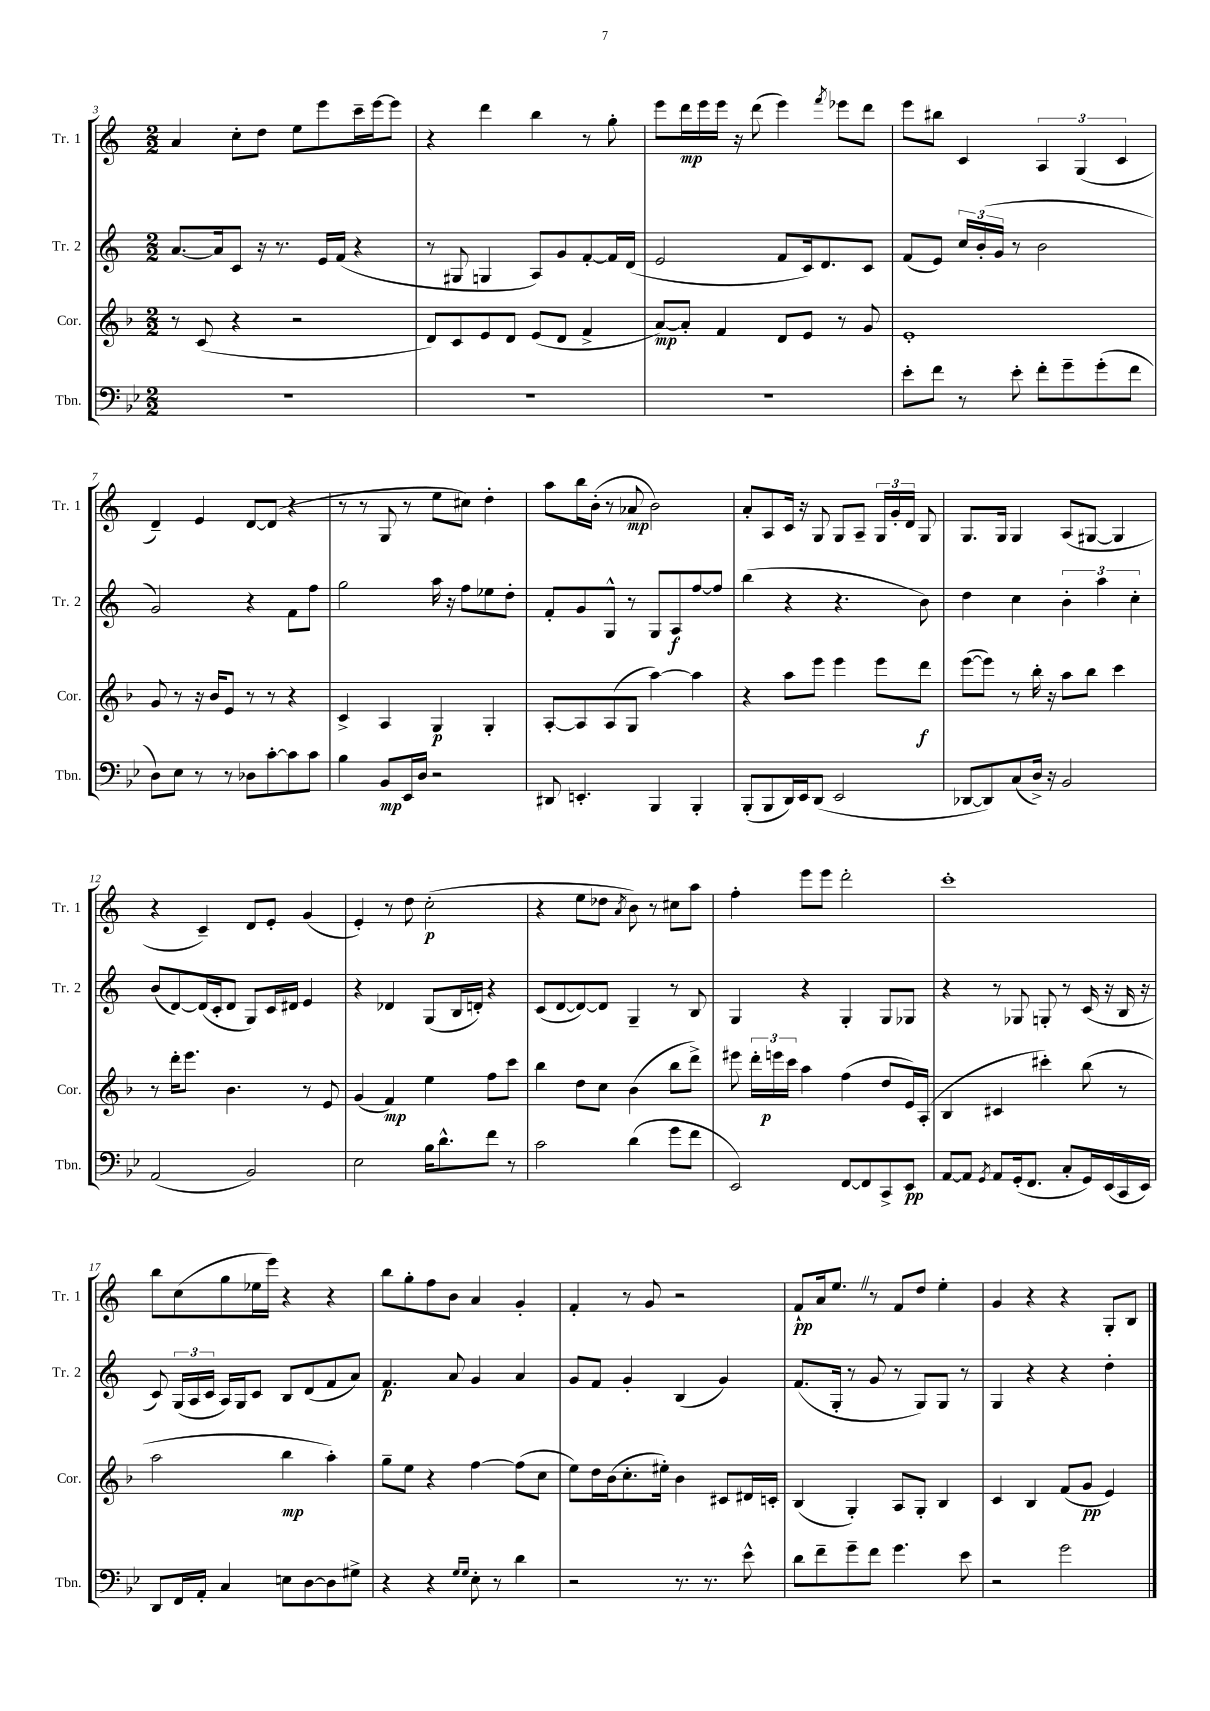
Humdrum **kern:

**kern	**dynam	**kern	**dynam	**kern	**dynam	**kern	**dynam
*part4	*part4	*part3	*part3	*part2	*part2	*part1	*part1
*staff4	*staff4	*staff3	*staff3	*staff2	*staff2	*staff1	*staff1
*I"Tbn.	*	*I"Cor.	*	*I"Tr. 2	*	*I"Tr. 1	*
*I'Tbn.	*	*I'Cor.	*	*I'Tr. 2	*	*I'Tr. 1	*
*clefF4	*	*clefG2	*	*clefG2	*	*clefG2	*
*k[b-e-]	*	*k[b-]	*	*k[]	*	*k[]	*
*M2/2	*	*M2/2	*	*M2/2	*	*M2/2	*
=3	=3	=3	=3	=3	=3	=3	=3
1r	.	8r	.	[8.a/L	.	4a/	.
.	.	(8c/	.	.	.	.	.
.	.	.	.	16a/k]	.	.	.
.	.	4r	.	8c/J	.	8cc'\L	.
.	.	.	.	16r	.	8dd\J	.
.	.	.	.	8.r	.	.	.
.	.	2r	.	.	.	8ee\L	.
.	.	.	.	16e/LL	.	8eee\	.
.	.	.	.	(16f/JJ	.	.	.
.	.	.	.	4r	.	16ccc~\L	.
.	.	.	.	.	.	[16eee\J	.
.	.	.	.	.	.	8eee\J]	.
=4	=4	=4	=4	=4	=4	=4	=4
1r	.	8d/L)	.	8r	.	4r	.
.	.	8c/	.	8G#X/	.	.	.
.	.	8e/	.	4Gn/	.	4ddd\	.
.	.	8d/J	.	.	.	.	.
.	.	(8e/L	.	8A/L)	.	4bb\	.
.	.	8d/J	.	8g/	.	.	.
.	.	4f^/	.	[8f'/	.	8r	.
.	.	.	.	16f/L]	.	8gg'\	.
.	.	.	.	(16d/JJ	.	.	.
=5	=5	=5	=5	=5	=5	=5	=5
1r	.	[8a/L)	mp	2e/	.	8eee\L	.
.	.	8a'/J]	.	.	.	16ddd\L	mp
.	.	.	.	.	.	16eee\	.
.	.	4f/	.	.	.	16eee\JJ	.
.	.	.	.	.	.	16r	.
.	.	.	.	.	.	(8ddd\	.
.	.	8d/L	.	8f/L	.	4eee\)	.
.	.	8e/J	.	16c/k)	.	.	.
.	.	.	.	8.d/	.	.	.
.	.	.	.	.	.	8qfff/	.
.	.	8r	.	.	.	8eee-X\L	.
.	.	8g/	.	8c/J	.	8ddd\J	.
=6	=6	=6	=6	=6	=6	=6	=6
8e-'\L	.	1e'	.	(8f/L	.	8eee\L	.
8f\J	.	.	.	8e/J)	.	8bb#X\J	.
8r	.	.	.	24cc/LL	.	4c/	.
.	.	.	.	(24b'/	.	.	.
.	.	.	.	24g/JJ	.	.	.
8e-'\	.	.	.	8r	.	.	.
8f'\L	.	.	.	2b\	.	6A/	.
8g~\	.	.	.	.	.	.	.
.	.	.	.	.	.	(6G/	.
(8g'\	.	.	.	.	.	.	.
.	.	.	.	.	.	6c/	.
8f\J	.	.	.	.	.	.	.
!!LO:LB:g=z
=7	=7	=7	=7	=7	=7	=7	=7
8D\L)	.	8g/	.	2g/)	.	4d~/)	.
8E-\J	.	8r	.	.	.	.	.
8r	.	16r	.	.	.	4e/	.
.	.	16b-/KL	.	.	.	.	.
8r	.	8e/J	.	.	.	.	.
8D-X\L	.	8r	.	4r	.	[8d/L	.
[8c'\	.	8r	.	.	.	(8d/J]	.
8c\]	.	4r	.	8f\L	.	4r	.
8c\J	.	.	.	8ff\J	.	.	.
=8	=8	=8	=8	=8	=8	=8	=8
4B-\	.	4c^/	.	2gg\	.	8r	.
.	.	.	.	.	.	8r	.
8BB-/L	mp	4A/	.	.	.	8G/	.
16EE-/L	.	.	.	.	.	8r	.
16D/JJ	.	.	.	.	.	.	.
2r	.	4G/	p	16aa\	.	8ee\L	.
.	.	.	.	16r	.	.	.
.	.	.	.	8ff\L	.	8cc#X\J)	.
.	.	4G'/	.	8ee-X\	.	4dd'\	.
.	.	.	.	8dd'\J	.	.	.
=9	=9	=9	=9	=9	=9	=9	=9
8DD#X/	.	[8A'/L	.	8f'/L	.	8aa\L	.
4.EEn'/	.	8A/]	.	8g/	.	16bb\L	.
.	.	.	.	.	.	(16b'\JJ	.
.	.	(8A/	.	8G^^/J	.	8r	.
.	.	8G/J	.	8r	.	8a-X/	mp
4BBB-/	.	[4aa\)	.	8G/L	.	2b\)	.
.	.	.	.	8A/	f	.	.
4BBB-'/	.	4aa\]	.	[8ff/	.	.	.
.	.	.	.	8ff/J]	.	.	.
=10	=10	=10	=10	=10	=10	=10	=10
(8BBB-'/L	.	4r	.	(4bb\	.	8a'/L	.
8BBB-/	.	.	.	.	.	8A/	.
16DD/L)	.	8aa\L	.	4r	.	16c/Jk	.
16EE-/J	.	.	.	.	.	16r	.
(8DD/J	.	8eee\J	.	.	.	8G/	.
2EE-/	.	4eee\	.	4.r	.	8G/L	.
.	.	.	.	.	.	8A~/J	.
.	.	8eee\L	.	.	.	24G/LL	.
.	.	.	.	.	.	24g'/	.
.	.	.	.	.	.	24d/JJ	.
.	.	8ddd\J	f	8b\)	.	8G/	.
=11	=11	=11	=11	=11	=11	=11	=11
[8DD-X/L	.	([8eee\L	.	4dd\	.	8.G/L	.
8DD-/])	.	8eee\J])	.	.	.	.	.
.	.	.	.	.	.	16G/Jk	.
(8C/	.	8r	.	4cc\	.	4G/	.
16D^/Jk)	.	16bb-'\	.	.	.	.	.
16r	.	16r	.	.	.	.	.
2BB-/	.	8aa\L	.	6b'\	.	(8A/L	.
.	.	8bb-\J	.	.	.	[8G#X/J	.
.	.	.	.	6aa\	.	.	.
.	.	4ccc\	.	.	.	4G#/]	.
.	.	.	.	6cc'\	.	.	.
!!LO:LB:g=z
=12	=12	=12	=12	=12	=12	=12	=12
(2AA/	.	8r	.	(8b/L	.	4r	.
.	.	16ddd'\KL	.	[8d/)	.	.	.
.	.	8.eee\J	.	.	.	.	.
.	.	.	.	(16d/L]	.	4c~/)	.
.	.	.	.	16c'/J	.	.	.
.	.	4.b-\	.	8d/J	.	.	.
2BB-/)	.	.	.	8G/L)	.	8d/L	.
.	.	.	.	16c/L	.	8e'/J	.
.	.	.	.	16d#X/JJ	.	.	.
.	.	8r	.	4e/	.	(4g/	.
.	.	8e/	.	.	.	.	.
=13	=13	=13	=13	=13	=13	=13	=13
2E-\	.	(4g/	.	4r	.	4e'/)	.
.	.	4f/)	mp	4d-X/	.	8r	.
.	.	.	.	.	.	8dd\	.
16B-\KL	.	4ee\	.	(8G/L	.	(2cc'\	p
8.d^^\	.	.	.	.	.	.	.
.	.	.	.	16B/L	.	.	.
.	.	.	.	16dn'/JJ)	.	.	.
8f\J	.	8ff\L	.	4r	.	.	.
8r	.	8ccc\J	.	.	.	.	.
=14	=14	=14	=14	=14	=14	=14	=14
2c\	.	4bb-\	.	(8c/L	.	4r	.
.	.	.	.	[8d/	.	.	.
.	.	8dd\L	.	8d/_)	.	8ee\L	.
.	.	8cc\J	.	8d/J]	.	8dd-X\J	.
.	.	.	.	.	.	8qa/	.
(4d\	.	(4b-\	.	4G~/	.	8b\)	.
.	.	.	.	.	.	8r	.
8g\L	.	8bb-\L	.	8r	.	8cc#X\L	.
8f\J	.	8ddd^\J)	.	8B/	.	8aa\J	.
=15	=15	=15	=15	=15	=15	=15	=15
2EE-/)	.	8eee#X\	.	4G/	.	4ff'\	.
.	.	24ddd'\LL	.	.	.	.	.
.	.	24eeen\	p	.	.	.	.
.	.	24ccc\JJ	.	.	.	.	.
.	.	4aa\	.	4r	.	8eee\L	.
.	.	.	.	.	.	8eee\J	.
[8FF/L	.	(4ff\	.	4G'/	.	2ddd'\	.
8FF/]	.	.	.	.	.	.	.
8CC^/	.	8dd/L	.	8G/L	.	.	.
8EE-/J	pp	16e/L)	.	8G-X/J	.	.	.
.	.	(16A'/JJ	.	.	.	.	.
=16	=16	=16	=16	=16	=16	=16	=16
[8AA/L	.	4B-/	.	4r	.	1ccc'	.
8AA/J]	.	.	.	.	.	.	.
8qGG/	.	.	.	.	.	.	.
8AA/L	.	4c#X/	.	8r	.	.	.
(16GG'/k	.	.	.	8G-X/	.	.	.
8.FF/J	.	.	.	.	.	.	.
.	.	4ccc#X'\)	.	8Gn'/	.	.	.
8C'/L	.	.	.	8r	.	.	.
16GG/L)	.	(8bb-\	.	(16c/	.	.	.
(16EE-/	.	.	.	16r	.	.	.
16CC/	.	8r	.	16B/	.	.	.
16EE-/JJ)	.	.	.	16r	.	.	.
!!LO:LB:g=z
=17	=17	=17	=17	=17	=17	=17	=17
8DD/L	.	2aa\	.	8c/)	.	8bb\L	.
16FF/L	.	.	.	(24G/LL	.	(8cc\	.
.	.	.	.	24A/	.	.	.
16AA'/JJ	.	.	.	.	.	.	.
.	.	.	.	24c/JJ	.	.	.
4C/	.	.	.	16A/LL)	.	8gg\	.
.	.	.	.	16G/J	.	.	.
.	.	.	.	8c/J	.	16ee-X\L	.
.	.	.	.	.	.	16eee\JJ)	.
8En\L	.	4bb-\	mp	8B/L	.	4r	.
[8D\	.	.	.	(8d/	.	.	.
8D\]	.	4aa'\)	.	8f/	.	4r	.
8G#X^\J	.	.	.	8a/J)	.	.	.
=18	=18	=18	=18	=18	=18	=18	=18
4r	.	8gg~\L	.	4.f/	p	8bb\L	.
.	.	8ee\J	.	.	.	8gg'\	.
4r	.	4r	.	.	.	8ff\	.
.	.	.	.	8a/	.	8b\J	.
16qqG/LL	.	.	.	.	.	.	.
16qqG/JJ	.	.	.	.	.	.	.
8E-'\	.	[4ff\	.	4g/	.	4a/	.
8r	.	.	.	.	.	.	.
4d\	.	(8ff\L]	.	4a/	.	4g'/	.
.	.	8cc\J	.	.	.	.	.
=19	=19	=19	=19	=19	=19	=19	=19
2r	.	8ee\L)	.	8g/L	.	4f'/	.
.	.	16dd\L	.	8f/J	.	.	.
.	.	(16b-\J	.	.	.	.	.
.	.	8.cc'\	.	4g'/	.	8r	.
.	.	.	.	.	.	8g/	.
.	.	16ee#X'\Jk)	.	.	.	.	.
8.r	.	4b-\	.	(4B/	.	2r	.
8.r	.	.	.	.	.	.	.
.	.	8c#X/L	.	4g/)	.	.	.
8e-^^\	.	16d#X/L	.	.	.	.	.
.	.	16cn'/JJ	.	.	.	.	.
=20	=20	=20	=20	=20	=20	=20	=20
8d\L	.	(4B-/	.	(8.f/L	.	8f`/L	pp
8f~\	.	.	.	.	.	16a/k	.
.	.	.	.	16G'/Jk	.	8.eeZ/J	.
8g~\	.	4G'/)	.	8r	.	.	.
8f\J	.	.	.	8g/	.	8r	.
4.g\	.	8A/L	.	8r	.	8f/L	.
.	.	8G'/J	.	8G/L)	.	8dd/J	.
.	.	4B-/	.	8G/J	.	4ee'\	.
8e-\	.	.	.	8r	.	.	.
=21	=21	=21	=21	=21	=21	=21	=21
2r	.	4c/	.	4G/	.	4g/	.
.	.	4B-/	.	4r	.	4r	.
2g\	.	(8f/L	.	4r	.	4r	.
.	.	8g/J	pp	.	.	.	.
.	.	4e/)	.	4dd'\	.	8G'/L	.
.	.	.	.	.	.	8B/J	.
==	==	==	==	==	==	==	==
*-	*-	*-	*-	*-	*-	*-	*-
